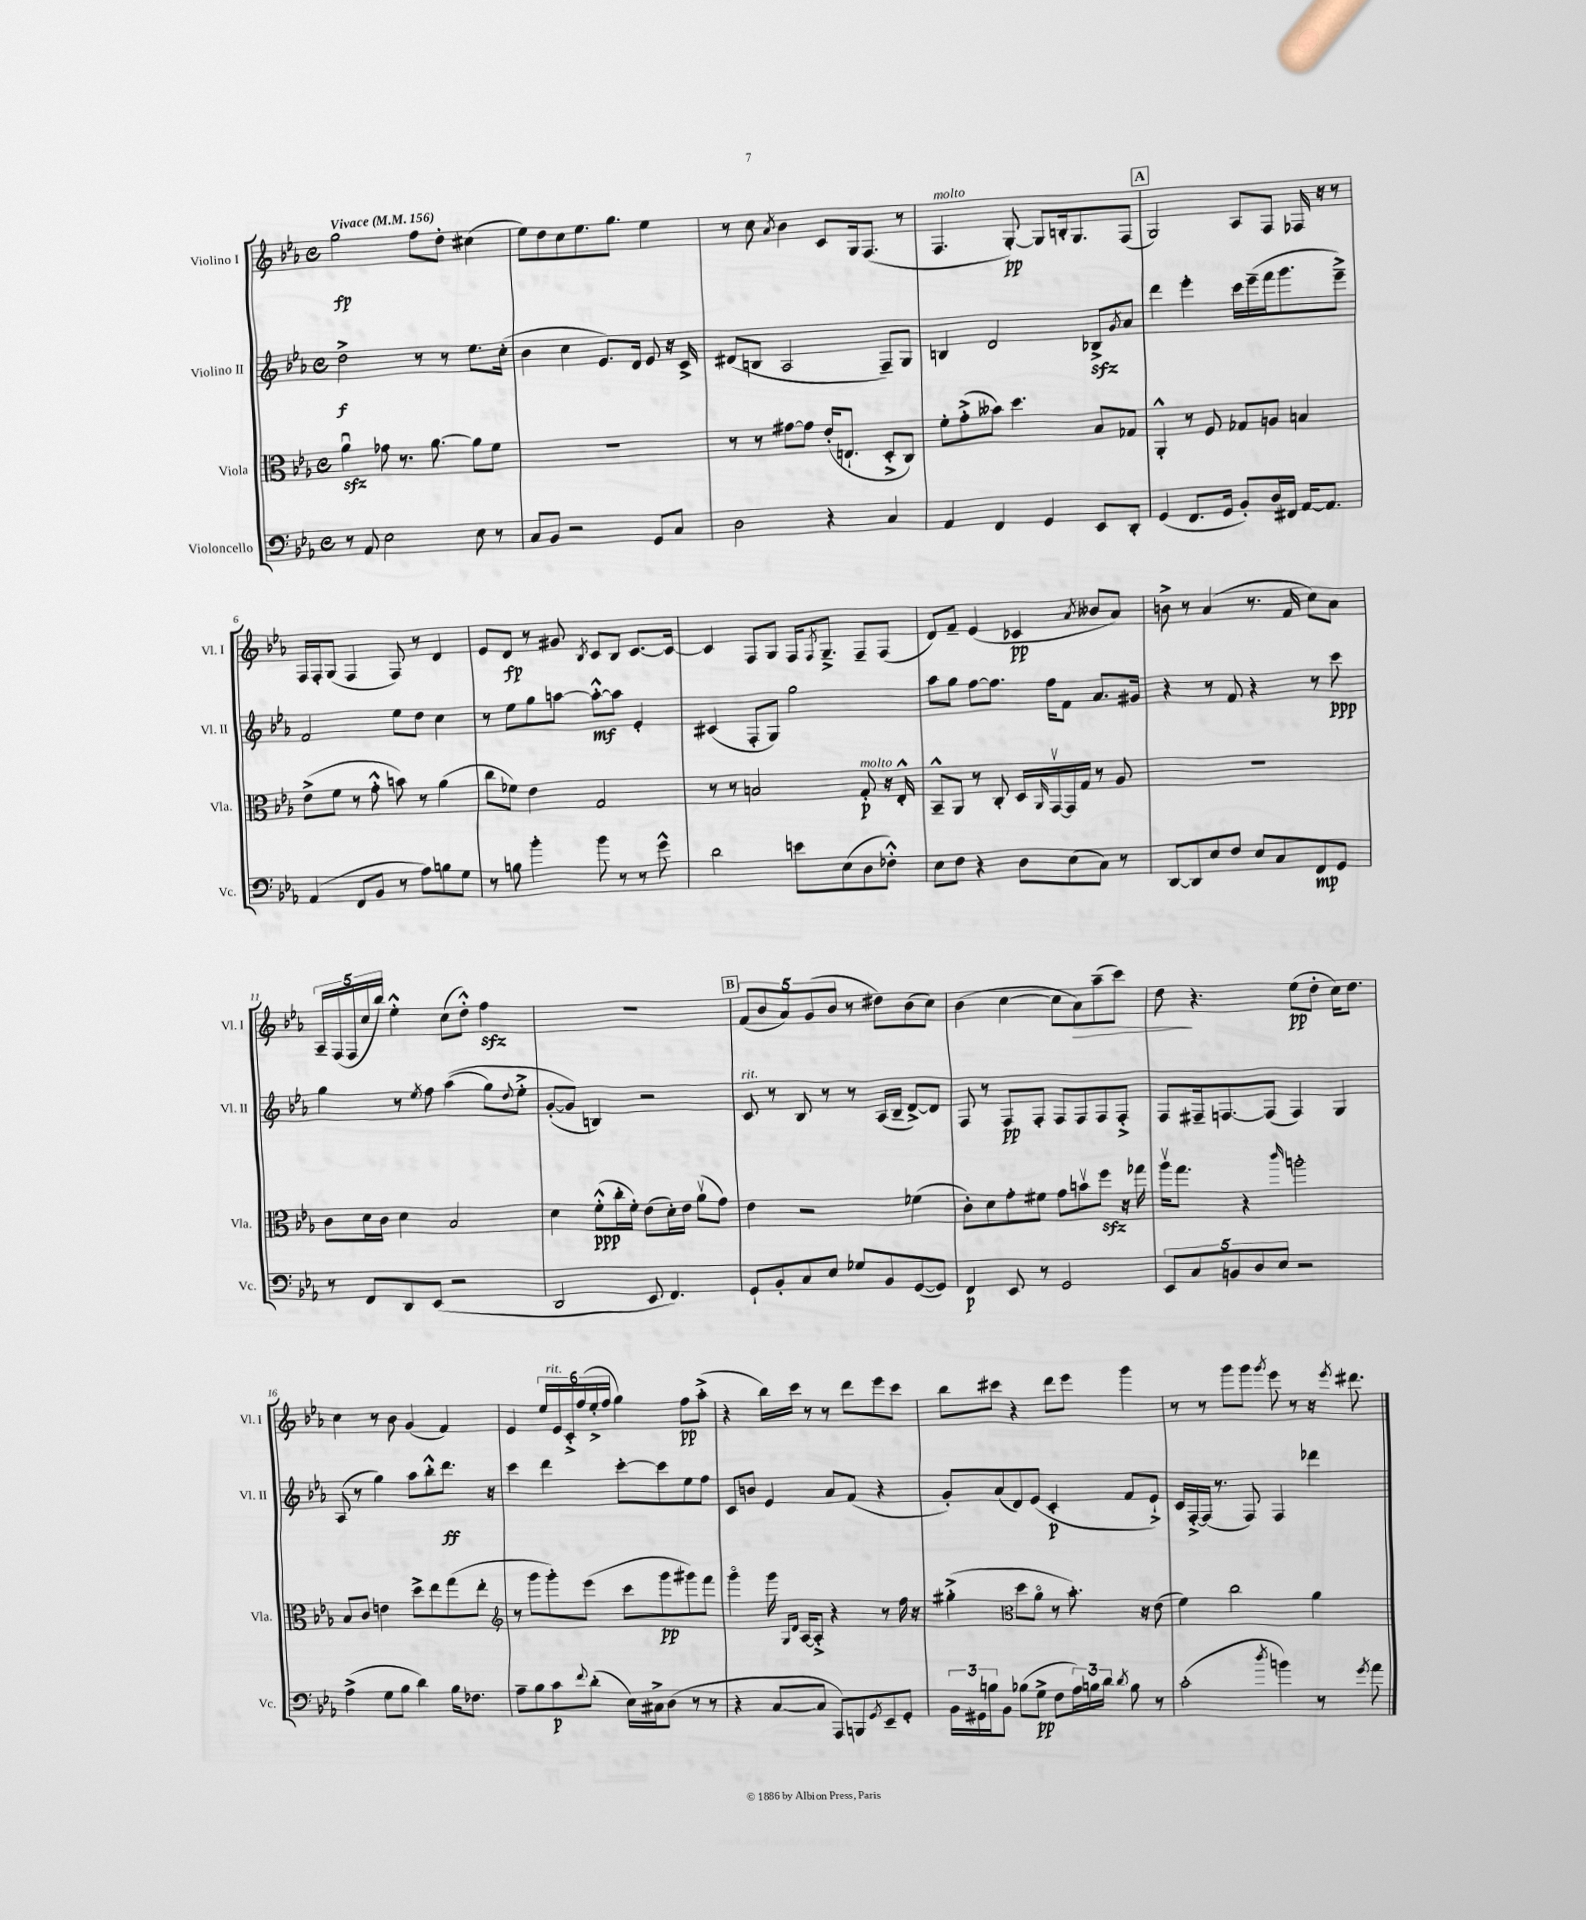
<<
\new StaffGroup <<
\new Staff = "s0" \with { instrumentName = "Violino I" shortInstrumentName = "Vl. I" } {
    \clef treble \key ees \major \defaultTimeSignature \time 4/4 \tempo "Vivace" 4 = 156
    g''2\fp f''8 d''8-. cis''4( |
    ees''8) d''8 c''8 ees''8. g''8. ees''4 |
    r8 c''8 \acciaccatura { aes'8 } bes'4 c'8 g16 f8.( r8 |
    f4.^\markup { \italic "molto" } g8~-.\pp) g8 b16-. g8. f8( |
    \mark \markup { \box "A" } g2) aes8 f8 fes16 r16 r8 |
    f16 f16-. g8( f4 f8) r8 d'4 |
    ees'8 d'8\fp r8 gis'8 \acciaccatura { bes8 } c'8 bes8 c'8.~ c'16~ |
    c'4 f8 g8 f16 \acciaccatura { f8 } g8.---> f8-- f8( |
    d'8) f'8-- ees'4( ces'4\pp \acciaccatura { aes'8 } beses'8 aes'8) |
    b'8-> r8 aes'4( r8. f'16 c''8) aes'8 |
    \tuplet 5/4 { aes16-- f16( f16 c''16 bes''16) } ees''4-.-^ c''8( d''8-.-^) f''4\sfz |
    R1 |
    \mark \markup { \box "B" } \tuplet 5/4 { f'8( bes'8 aes'8) g'8( bes'8 } r8 dis''8) bes'8( c''8) |
    bes'4( c''4~ c''8 aes'8\>) aes''8--( c'''8) |
    d''8\! r4. ees''8\pp( d''8-. c''16) d''8. |
    c''4 r8 bes'8 g'4( f'4) |
    ees'4 \tuplet 6/4 { ees''16 ees'16^\markup { \italic "rit." } c'16-.-> f''16( ees''16-.-> f''16 } g''4) f''8\pp aes''8-.->( |
    r4 bes''16) c'''16 r8 r8 d'''8 ees'''8 c'''8 |
    bes''8 cis'''8 r4 d'''8 ees'''8 g'''4 |
    r8 r8 g'''8 g'''8 \acciaccatura { g'''8 } ees'''8 r8 r16 \acciaccatura { ees'''8 } dis'''8. \bar "|." |
}
\new Staff = "s1" \with { instrumentName = "Violino II" shortInstrumentName = "Vl. II" } {
    \clef treble \key ees \major \defaultTimeSignature \time 4/4
    d''2->\f r8 r8 ees''8. c''16-.( |
    bes'4 c''4 ees'8.) d'16 ees'8 r16 c'16-> |
    dis'8( b8 aes2 f8--) g8 |
    b4 d'2 bes8->\sfz \acciaccatura { g'8 } aes'8 |
    \mark \markup { \box "A" } d'''4 ees'''4-. c'''16 ees'''16--( f'''16 g'''8. ees'''8--->) |
    f'2 ees''8 d''8 c''4 |
    r8 ees''8 g''8 a''8~ a''8~-.-^\mf a''8 ees'4-. |
    cis'4( f8-. g8) g''2 |
    aes''8 g''8 f''8~ f''8. f''16 f'8 aes'8. gis'16 |
    r4 r8 f'8 r4 r8 c'''8\ppp |
    g''4 r8 \acciaccatura { ees''8 } f''8 aes''4(\( g''8) \appoggiatura { d''8 } ees''8-.-> |
    g'8~-.( g'8\) b4) r2 |
    \mark \markup { \box "B" } c'8^\markup { \italic "rit." } r8 bes8 r8 r8 aes16( bes16-- d'8~->) d'8 |
    f8 r8 f8\pp f8-. f8 f8 f8 f8-.-> |
    f8 fis16-- f8.~ f8( f4) g4 |
    aes8( r8 g''4) aes''8 bes''8-.-^ d'''8.\ff r16 |
    c'''4 d'''4 c'''8~-. c'''8 ees''8 f''8 |
    c'8 b'8 ees'4 aes'8 f'8( r4 |
    g'8-.) aes'8( d'8) ees'8( c'4-.\p f'8 ees'8-!->) |
    c'16 f16~-.-> f16( r8. f8) f4 des'''4 \bar "|." |
}
\new Staff = "s2" \with { instrumentName = "Viola" shortInstrumentName = "Vla." } {
    \clef alto \key ees \major \defaultTimeSignature \time 4/4
    aes'4\downbow\sfz ges'8 r8. aes'8.~ aes'8 f'8 |
    R1 |
    r8 r8 gis'8~ gis'8 ees'16-.( e8.-! d8-.-> c8) |
    f'8-. g'8-.->( beses'8) d''4. bes8 ges8 |
    \mark \markup { \box "A" } aes,4-.-^ r8 f8 ges8 a8 b4 |
    ees'8->( f'8 r8 g'8-.-^ b'8) r8 aes'4( |
    c''8 fes'8) ees'4 g2 |
    r8 r8 b2 g8-.\p^\markup { \italic "molto" } r16 ees16-.-^ |
    bes,8---^ aes,8 r8 c8-. d16 \grace { aes,16 } g,16~\upbow g,16 g16 r8 aes8 |
    R1 |
    c'8 d'16 c'16 d'4 bes2 |
    d'4 f'8-.-^\ppp( c''16-. f'16-.) ees'8( d'16-.) ees'16 aes'8\upbow( g'8) |
    \mark \markup { \box "B" } ees'4 r2 fes'4( |
    c'8-.) d'8 g'8-. fis'8 g'8 b'8\upbow f''8\sfz r16 ges''16 |
    aes''16\upbow g''8. r4 \grace { c'''16 } a''2-. |
    bes8 c'8 e'4 d''8-> ees''8 g''8( ees''8-. |
    \clef treble r8 g'''8 g'''8-.) ees'''8( c'''8 g'''8\pp gis'''8) f'''8 |
    g'''4\flageolet g'''16 \grace { g16 d'16 } aes16~ aes8-.-> r4 r8 f''16 r16 |
    gis''4-.->( \clef alto d''8 aes'8\flageolet r8 bes'8.-.) r16 ees'8( |
    f'4) c''2 aes'4 \bar "|." |
}
\new Staff = "s3" \with { instrumentName = "Violoncello" shortInstrumentName = "Vc." } {
    \clef bass \key ees \major \defaultTimeSignature \time 4/4
    r8 aes,8 ees2 ees8 r8 |
    c8 bes,8 r2 g,8 c8 |
    d2 r4 c4 |
    aes,4 f,4 g,4 ees,8 d,8-. |
    \mark \markup { \box "A" } g,4( f,8. g,16 bes,8-.) d16 fis,16 aes,16~ aes,8. |
    aes,4( f,8 bes,8 r8 aes8) b8 g8 |
    r8 b8 bes'4-. bes'8 r8 r8 g'8-^ |
    d'2 e'8 ees8( d8 fes8-.-^) |
    ees8 f8 r4 d8 ees8( c8) r8 |
    d,8~ d,8 ees8 f8 ees8 c8 f,8\mp g,8 |
    r8 f,8 d,8 ees,8( r2 |
    d,2 ees,8 f,4.) |
    \mark \markup { \box "B" } g,8-! bes,8-. c8 ees8 ges8 bes,8 g,8~( g,8) |
    f,4\p ees,8 r8 g,2 |
    \tuplet 5/4 { ees,8 c8 b,8 d8 ees8 } r2 |
    aes4->( g8 bes8 d'4) bes16 fes8. |
    aes8-- bes8 c'8\p \appoggiatura { f'8 } d'8-.( ees16) cis16-> d8( r8 r8 |
    r4 c8~ c8 aes,,8) b,,8 \acciaccatura { g,8 } ees,8-- g,8-. |
    \tuplet 3/2 { bes,16 gis,16 b16 } bes,8 bes8( g8->\pp f8 \tuplet 3/2 { aes16) b16 d'16 } \acciaccatura { d'8 } b8 r8 |
    c'2-.( \acciaccatura { d''8 } b'4) r8 \acciaccatura { g'8 } aes'8 \bar "|." |
}
>>
>>
